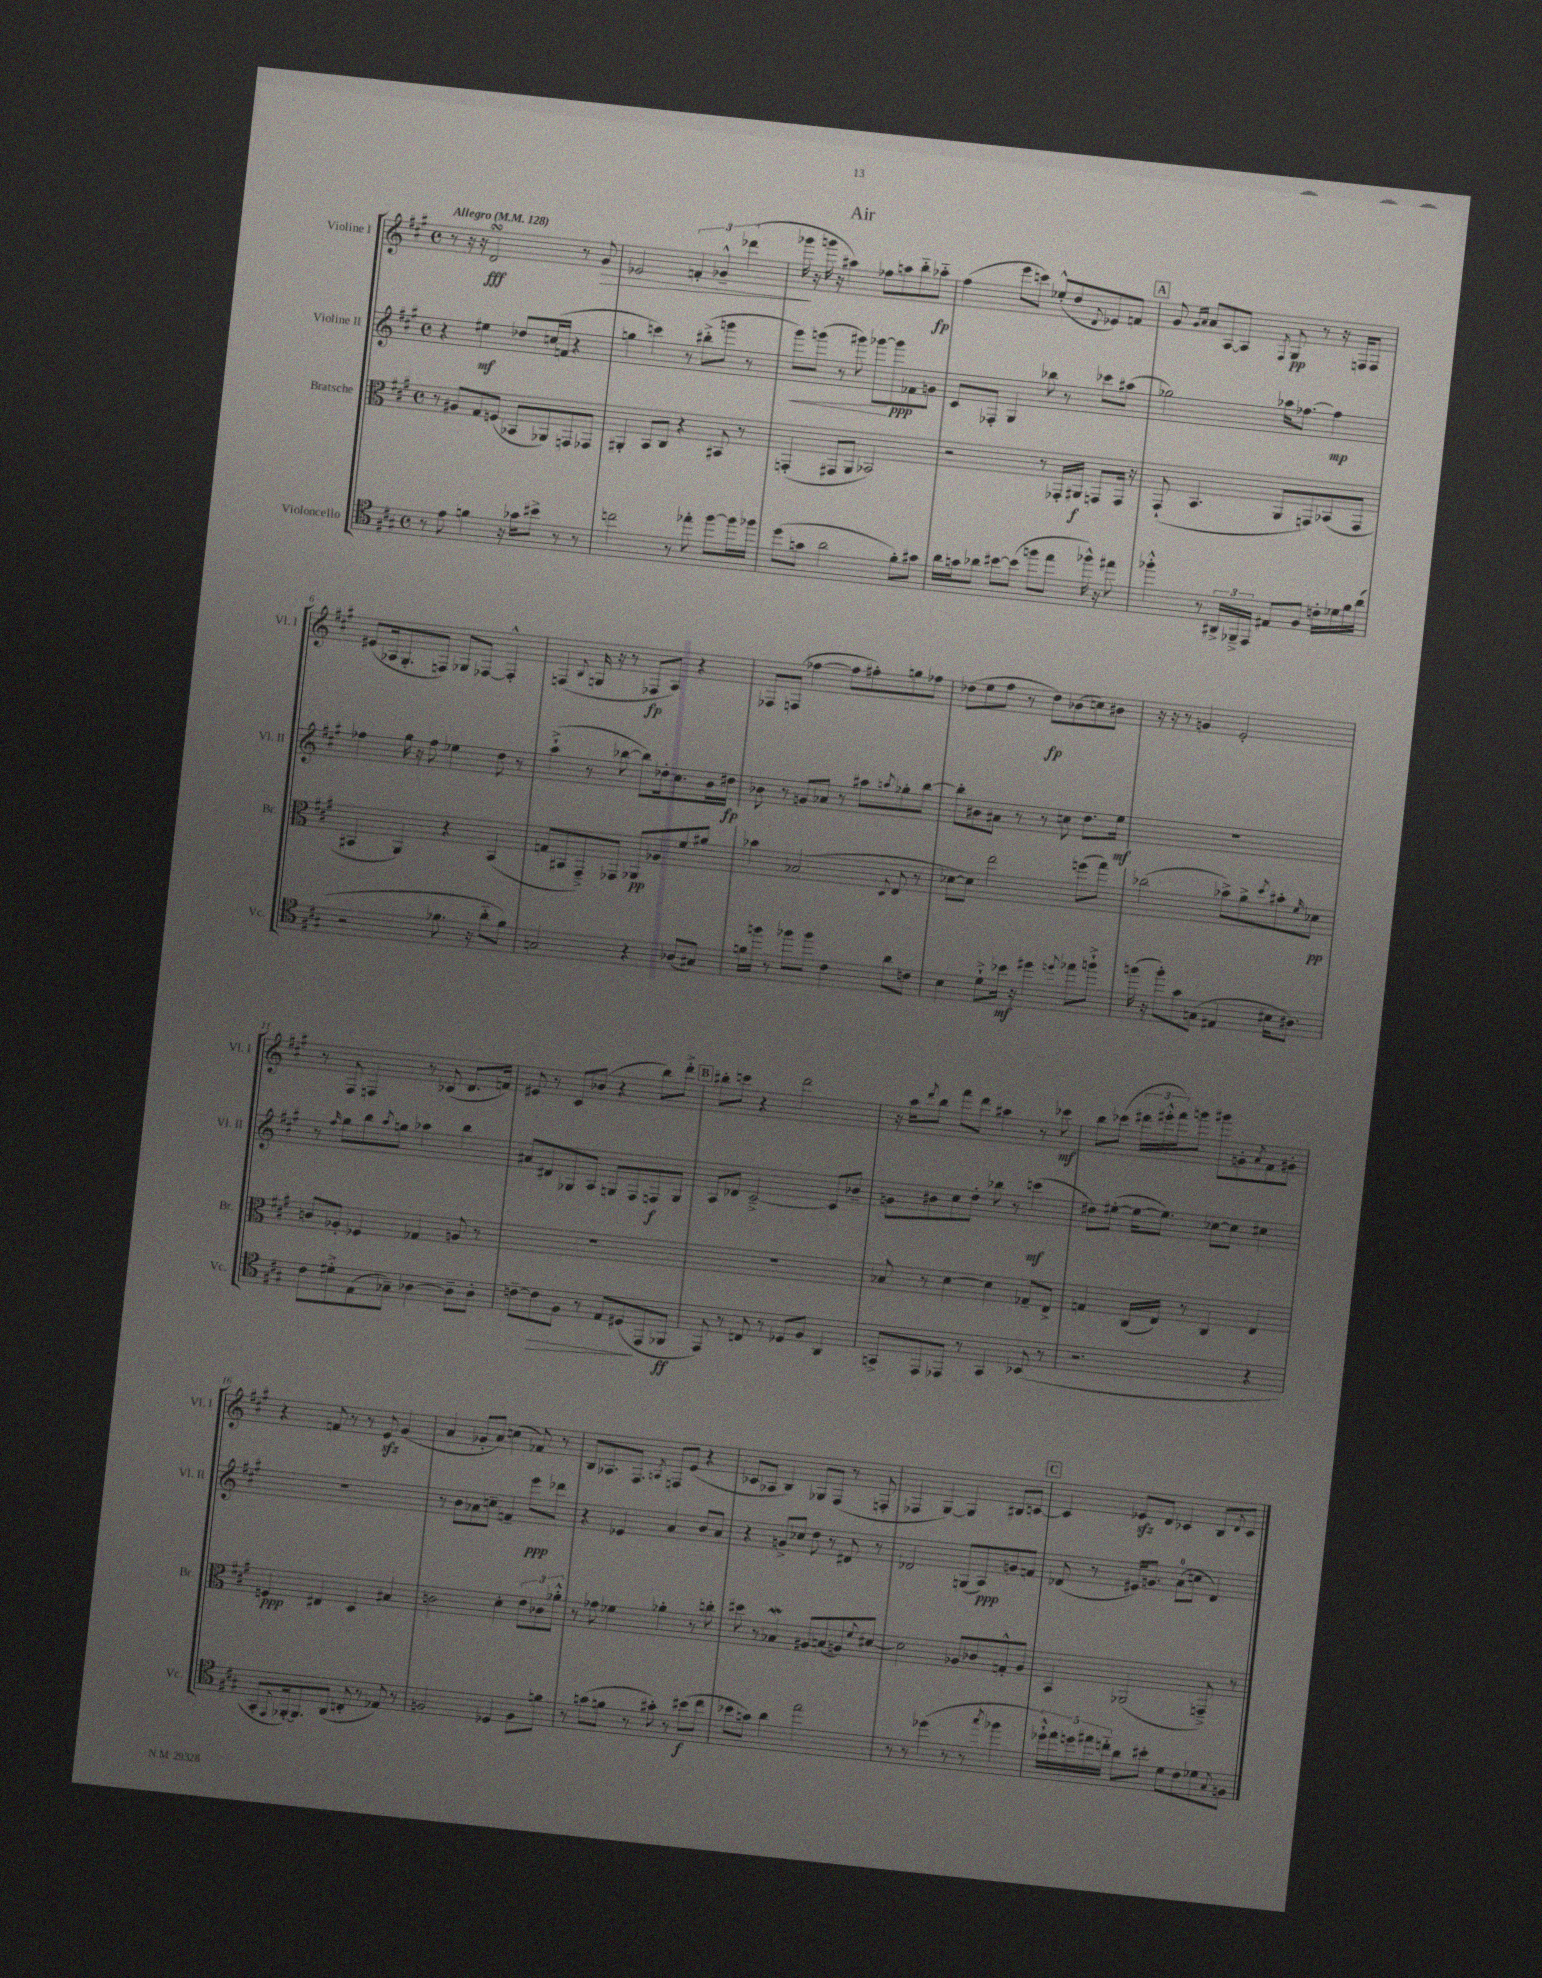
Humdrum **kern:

**kern	**kern	**kern	**kern
*staff4	*staff3	*staff2	*staff1
*clefC4	*clefC3	*clefG2	*clefG2
*k[f#c#g#]	*k[f#c#g#]	*k[f#c#g#]	*k[f#c#g#]
*M4/4	*M4/4	*M4/4	*M4/4
*met(c)	*met(c)	*met(c)	*met(c)
*MM128	*MM128	*MM128	*MM128
8r	8r	4r	8r
8e	8A#	.	16r
.	.	.	16r
4f	8G#	4ee#	2d
.	(8F	.	.
16r	8BB-	8dd-	.
16g-	.	.	.
8b#^	8AA-)	(16cc	.
.	.	16f	.
8r	8GG	4r	8r
8r	8GG-	.	8g#
=	=	=	=
2cc	4AA#'	4gg	2e-
.	8BB	4ccc)	.
.	8C#	.	.
8r	4r	8r	6f'
8ee-'	.	(8bb#'^	.
.	.	.	6g-~^^
[8ff#	8BB#	8ggg	.
.	.	.	(6ddd-
16ff#]	8r	8r	.
16ff-	.	.	.
=	=	=	=
(8dd	(4GG'	8ggg#)	16ggg-
.	.	.	16r
8g	.	(8ggg	16ggg
.	.	.	16r
2a	8GG#	8r	4aa#)
.	8AA	8ggg#)	.
.	2BB-)	[8ggg-	8ff-
.	.	8ggg-]	8aa
8f#')	.	8f-	8bb'~
8g#	.	8g	8aa-'~
=	=	=	=
16a	2r	8c#	(4ff#
16g	.	.	.
8a-	.	8F-'	.
[8b#	.	4G#	8eee
(8b#]	.	.	8ccc)
8ff	8r	8bb-	(8ee-'^^
8ee	16GG-'	8r	8dd
.	16AA#	.	.
.	.	.	8qqd
16ff-^^)	8GG	8ccc-	8e-)
16r	.	.	.
8ee#	16GG	(8aa#	8f
.	16r	.	.
=	=	=	=
4ff-'^^	(8GG#`	2gg-)	8g#
.	.	.	16qqg#
.	.	.	16qqa
.	4.BB	.	8a
8r	.	.	[8A
24AA#^	.	.	8A]
24FF-~^	.	.	.
24EE	.	.	.
.	.	.	8qF#
8E#	8AA	16aa-	8G#
.	.	[8.ff-	.
8F#	8GG)	.	8r
16c'	(8BB-	4ff-]	16r
16d-	.	.	16F
16f#	8GG	.	8F
(16a	.	.	.
=	=	=	=
2r	4BB#	4ff-	(8e#
.	.	.	16A-
.	.	.	8.G#'
.	4AA)	16gg#	.
.	.	16r	.
.	.	8ff-	8F)
8.f-	4r	4ee-	8G-
.	.	.	[8F-
16r	.	.	.
8a'~	(4BB#	8dd	4F-'^^]
8f-)	.	8r	.
=	=	=	=
2G	8G	(4aa`^	(4F
.	8BB#	.	.
.	.	.	8qqB
.	8GG#~^)	8r	16G
.	.	.	16r
.	8GG-	[8bb-	8r
4r	8AA-	8bb-])	8F-
.	8A-	16dd-'	8A)
.	.	8.cc#	.
(8A-	8f#	.	4r
8G#)	8a#	16b	.
.	.	16dd#	.
=	=	=	=
16f	4b-	8b-	8F-
16ff	.	.	.
8r	.	8r	(8F
8ff-	(2B-	8g	[4ff-
8ff-	.	8a-	.
4c#	.	8r	8ff-]
.	.	8aa#	8ff#')
.	8qqD	8qaa	.
8a	8E	8gg-'	8gg
8c	8r	[8bb	8ff-
=	=	=	=
4B	[8d-	8bb']	(8dd-
.	8d-])	8b#	8ee
8d`^	2ee	8a#	8ff#
16b-	.	8r	8r
16r	.	.	.
4dd#	.	8r	8dd-)
.	.	8cc	(8b-
8qqdd	.	.	.
8ee-	(8ff	8.dd	8cc)
8ff`^	8gg#)	.	8b#
.	.	16ee	.
=	=	=	=
(16ff	(2cc-	1r	16r
16r	.	.	16r
8ff')	.	.	8r
8g#	.	.	4g
(8G	.	.	.
4E#	8b-^)	.	2e'
.	8a^	.	.
.	8qdd	.	.
16B#	8b#'	.	.
8.A#)	.	.	.
.	16qqf#	.	.
.	8d-	.	.
=	=	=	=
8c#	8c	8r	8r
.	.	16qqff#	.
8d#'^	8A-'	8gg#	8F#
(8E	4F-	8bb	4F
.	.	8qaa	.
8G-~)	.	8gg	.
[4A-	4G-	4aa-	8r
.	.	.	(8c-
8A-~]	8A	4bb	8.d
8A-'	8r	.	.
.	.	.	16f)
=	=	=	=
[8c~	1r	8a#	8e#
8c]	.	8d#	8r
8F#	.	8G-	8c#
8r	.	8A	(8b-
8E	.	8G	4r
(8D#	.	8F#	.
8EE	.	8F	8bb)
8FF-	.	8G	8ddd'^
=	=	=	=
8EE)	1r	8A	8bb#'
8r	.	8d-	8ccc
8C	.	[2c#~^	4r
8r	.	.	.
8D-	.	.	2ddd
8F#	.	.	.
4AA	.	8c#]	.
.	.	8b-~	.
=	=	=	=
8GG^	8B-	8g	16r
.	.	.	16aa
.	.	.	8qddd
8EE	8r	8b#	8bb
8EE-	[4d	8cc#	8fff#
8r	.	8dd'	8ddd
4GG	4d]	8bb-	4aa#
.	.	8r	.
(8BB-	8G-~	(4ccc	8r
8r	8E^	.	8ccc-
=	=	=	=
2.r	4G	8dd#)	8bb
.	.	([8ee#'	(8ccc-
.	(16C#	16ee#_	24ddd#
.	.	.	24eee#'^^
.	16E)	8.ee#])	.
.	.	.	24fff#)
.	8r	.	8ggg
.	4C#	[8cc-	8ggg#
.	.	8cc-]	8g'
.	.	.	8qa
4r	4E	4cc#	8f#
.	.	.	8g#'
=	=	=	=
8GG#'	4F	1r	4r
8qqEE	.	.	.
[16FF-')	.	.	.
8.FF-]	.	.	.
.	4E#	.	8f
(8AA	.	.	8r
8C'	4D	.	8r
8r	.	.	8e
8E-)	4B#	.	(4g#
8r	.	.	.
=	=	=	=
2F	2c	8r	4a
.	.	8b	.
.	.	8a-	8g-'
.	.	8cc~	8a)
4D-	4d'	4f~	(4cc
8F	12e	8eee	8f-)
.	12c-	.	.
8f	.	8ddd-	8r
.	12a-'^^	.	.
=	=	=	=
8r	8r	4r	8B
(8g	8g-	.	8.A-
8f	4f-	4e-	.
.	.	.	8.F#
8r	.	.	.
.	.	.	8qA
8g#')	4a-'	4a	8F
8r	.	.	(8e
(8b#	8r	8b	4r
8cc#	8cc'	8a	.
=	=	=	=
8b-	8dd#	4r	8c-
8g)	8r	.	8A-
4a	4B-	8g^	4B)
.	.	8cc-	.
2ee	8A#	8dd	8G-
.	(8B	8r	(8F#
.	8A)	8d#	8r
.	8qqf#	.	.
.	[8d#	8r	8F'
=	=	=	=
8r	2d#]	2d-	4F-
8r	.	.	.
(4dd-	.	.	[4G#)
8r	8A-	(8G	4G#]
8r	8c-	8A)	.
8qgg#	.	.	.
4ff-	8G'^^	8g	8B#
.	8A-	8f	[8c
=	=	=	=
20dd-`^^)	4BB	(8d-	4c]
20ee	.	.	.
20dd	.	.	.
.	.	8r	.
20ee#	.	.	.
20cc'~	.	.	.
8a	(2AA-	16e#)	8e-
.	.	8.g	.
8b#'	.	.	8d
8d	.	(8a	4c-
8c#	.	8cc	.
8d-	8GG~^)	4d-)	8B
8qqG#	.	.	8qqd
8F	8r	.	8c-
==	==	==	==
*-	*-	*-	*-
